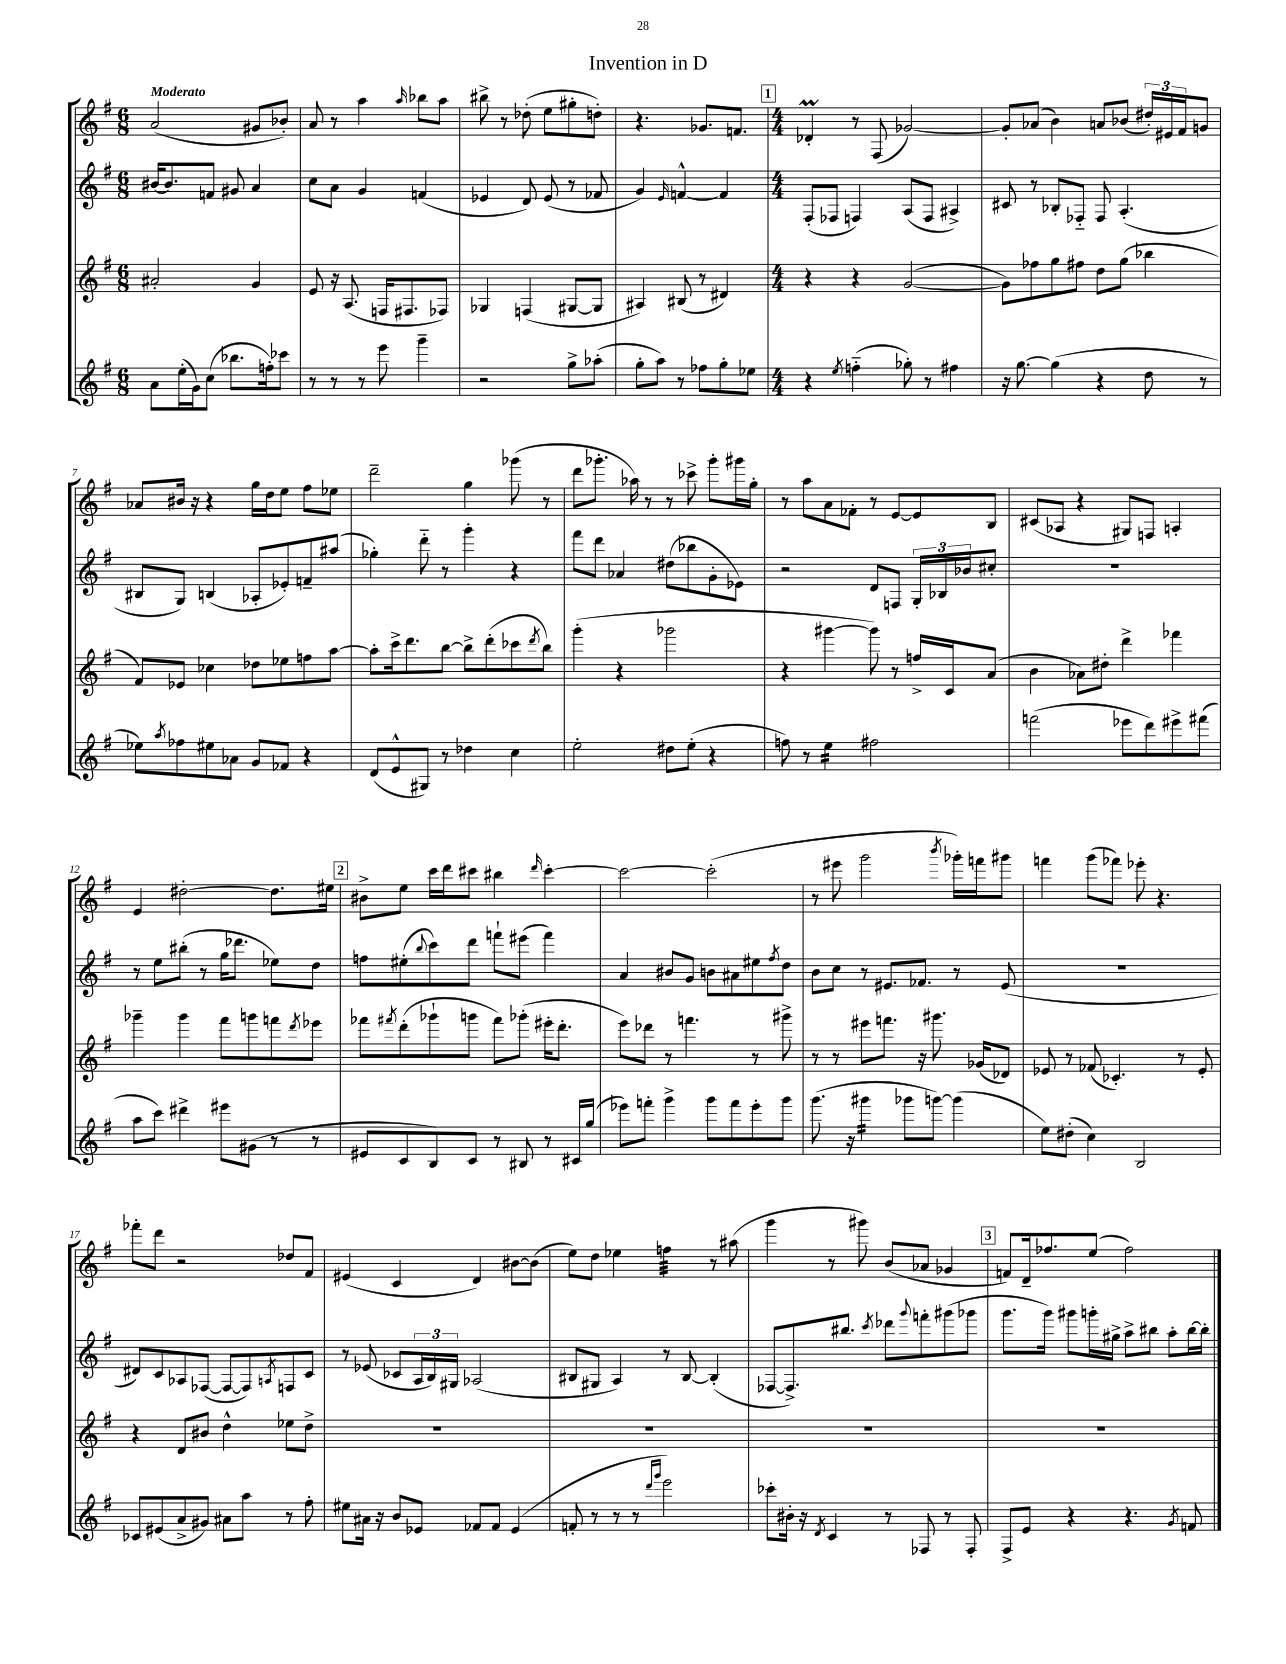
\header { title = "Invention in D" }
<<
\new StaffGroup <<
\new Staff = "s0" {
    \clef treble \key g \major \numericTimeSignature \time 6/8 \tempo "Moderato"
    a'2( gis'8 bes'8-.) |
    a'8 r8 a''4 \grace { a''16 } bes''8 a''8 |
    bis''8-> r8 des''8-.( e''8 gis''8-. d''8-.) |
    r4. ges'8. f'8. |
    \mark \markup { \box "1" } \numericTimeSignature \time 4/4 des'4-.\prall r8 fis8( ges'2~) |
    ges'8-. aes'8( b'4) a'8 bes'8( \tuplet 3/2 { dis''16-.) eis'16 fis'16 } g'8 |
    aes'8 bis'16 r16 r4 g''16 d''16 e''8 fis''8 ees''8 |
    d'''2-- g''4 ges'''8( r8 |
    d'''8 ges'''8.-. aes''16) r8 r8 ces'''8-> ges'''8-. gis'''16 g''16-. |
    r8 a''8 a'8 fes'8-. r8 e'8~ e'8 b8 |
    cis'8( aes8 r4 gis8) f8 a4-. |
    e'4 dis''2~-. dis''8. eis''16 |
    \mark \markup { \box "2" } bis'8-> e''8 c'''16 d'''16 cis'''8 bis''4 \grace { d'''16 } cis'''4~-. |
    cis'''2~ cis'''2-.( |
    r8 eis'''8 g'''2 \acciaccatura { b'''8 } ges'''16-.) f'''16 gis'''8 |
    f'''4 g'''8( fes'''8) ees'''8-. r4. |
    fes'''8-. d'''8 r2 des''8 fis'8 |
    eis'4( c'4 d'4) bis'8~ bis'8( |
    e''8) d''8 ees''4 f''4:32 r8 ais''8( |
    g'''4 r8 gis'''8) b'8( aes'8 ges'4 |
    \mark \markup { \box "3" } f'8) d'16-- fes''8. e''8( fes''2) \bar "|." |
}
\new Staff = "s1" {
    \clef treble \key g \major \numericTimeSignature \time 6/8
    bis'16~ bis'8. f'8 gis'8 a'4 |
    c''8 a'8 g'4 f'4( |
    ees'4 d'8) ees'8( r8 fes'8 |
    g'4) \grace { e'16 } f'4~-^ f'4 |
    \mark \markup { \box "1" } \numericTimeSignature \time 4/4 fis8-.( fes8 f4) a8( f8 ais4->) |
    cis'8 r8 bes8-. fes8-_ fes8 a4.-.( |
    bis8 g8) b4( aes8-. ees'8-.) f'8-- ais''8( |
    ges''4-.) d'''8-_ r8 g'''4-. r4 |
    fis'''8 d'''8 aes'4 dis''8( bes''8 g'8-. ees'8) |
    r2 d'8 f8 \tuplet 3/2 { g16-. bes16 bes'16 } cis''8-. |
    R1 |
    r8 e''8 bis''8-.( r8 g''16 des'''8. ees''8) d''8 |
    \mark \markup { \box "2" } f''8 eis''8-.( \appoggiatura { b''8 } c'''8) d'''8 f'''8-! eis'''8( f'''4) |
    a'4 bis'8 g'8 b'8 ais'8 eis''8 \acciaccatura { fis''8 } d''8 |
    b'8 c''8 r8 eis'8. fes'8. r8 eis'8( |
    R1 |
    dis'8) c'8 aes8 fes8~( fes8~ fes8) \acciaccatura { a8 } f8 c'8 |
    r8 ees'8( ces'8 \tuplet 3/2 { a16 b16) gis16 } aes2( |
    bis8 gis8 a4) r8 bis8~ bis4-.( |
    fes8~ fes8.->) bis''8. \acciaccatura { c'''8 } des'''8 \appoggiatura { g'''8 } f'''8-. gis'''8( ges'''8 |
    \mark \markup { \box "3" } g'''8. g'''16) gis'''8 g'''16-. gis''16-> a''8-> bis''8 a''8-. bis''16~ bis''16-. \bar "|." |
}
\new Staff = "s2" {
    \clef treble \key g \major \numericTimeSignature \time 6/8
    ais'2-. g'4 |
    e'8 r16 a8.( f16 fis8. fes8) |
    ges4 f4( gis8~ gis8 |
    ais4) bis8( r8 dis'4) |
    \mark \markup { \box "1" } \numericTimeSignature \time 4/4 r4 r4 g'2~( |
    g'8) fes''8 g''8 fis''8 d''8 g''8( bes''4 |
    fis'8) ees'8 ces''4 des''8 ees''8 f''8 a''8~ |
    a''8-. c'''16-> d'''8. b''8~ b''8-> d'''8-.( ces'''8 \acciaccatura { d'''8 } b''8) |
    g'''4-.( r4 ges'''2 |
    r4 gis'''4~ gis'''8) r8 f''16-> c'16 a'8( |
    b'4 aes'8) dis''8-. d'''4-> fes'''4 |
    ges'''4-- ges'''4 fis'''8 g'''8 f'''8 \acciaccatura { d'''8 } ees'''8 |
    \mark \markup { \box "2" } fes'''8 \acciaccatura { fis'''8 } d'''8-.( ges'''8-! g'''8 fis'''8) ges'''8-.( eis'''16-. d'''8.-. |
    e'''8) des'''8 r8 f'''4. r8 gis'''8-> |
    r8 r8 eis'''8 f'''8. r16 gis'''8. ges'16( des'8) |
    ees'8 r8 fes'8( ces'4.-.) r8 ees'8-. |
    r4 d'8 bis'8 d''4-^ ees''8 d''8-> |
    R1 |
    R1 |
    R1 |
    \mark \markup { \box "3" } R1 \bar "|." |
}
\new Staff = "s3" {
    \clef treble \key g \major \numericTimeSignature \time 6/8
    a'8 e''16-.( g'16) c''8( bes''8. f''16-.) ces'''8 |
    r8 r8 r8 e'''8 g'''4-- |
    r2 g''8-> aes''8-.( |
    g''8-. a''8) r8 fes''8 g''8-. ees''8 |
    \mark \markup { \box "1" } \numericTimeSignature \time 4/4 r4 \acciaccatura { e''8 } f''4-_( ges''8-.) r8 fis''4 |
    r16 g''8.~ g''4( r4 d''8 r8 |
    ees''8) \acciaccatura { a''8 } fes''8 eis''8 aes'8 g'8 fes'8 r4 |
    d'8( e'8-^ gis8) r8 des''4 c''4 |
    e''2-. dis''8 e''8-.( r4 |
    f''8) r8 e''4:16 fis''2 |
    f'''2( ees'''8 d'''8) eis'''8-> fis'''8( |
    a''8 c'''8) dis'''4-> eis'''8 gis'8( r8 r8 |
    \mark \markup { \box "2" } eis'8 c'8 b8) c'8 r8 bis8 r8 cis'16 g''16( |
    ees'''8) f'''8-. g'''4-> g'''8 f'''8 ees'''8-. g'''8 |
    g'''8.( r16 gis'''4:16 ges'''8 g'''8~) g'''4( |
    e''8) dis''8-.( c''4) b2 |
    ces'8 eis'8( a'8-> gis'8) ais'8 a''8 r8 fis''8-. |
    eis''8 ais'16 r16 b'8 ees'8 fes'8 fes'8 ees'4( |
    f'8-. r8 r8 r8 \grace { d'''16 g'''16 } e'''2) |
    ces'''8-. bis'16-. r16 \acciaccatura { d'8 } c'4 r8 fes8 r8 fes8-. |
    \mark \markup { \box "3" } fis8-> e'8 r4 r4. \acciaccatura { g'8 } f'8 \bar "|." |
}
>>
>>
